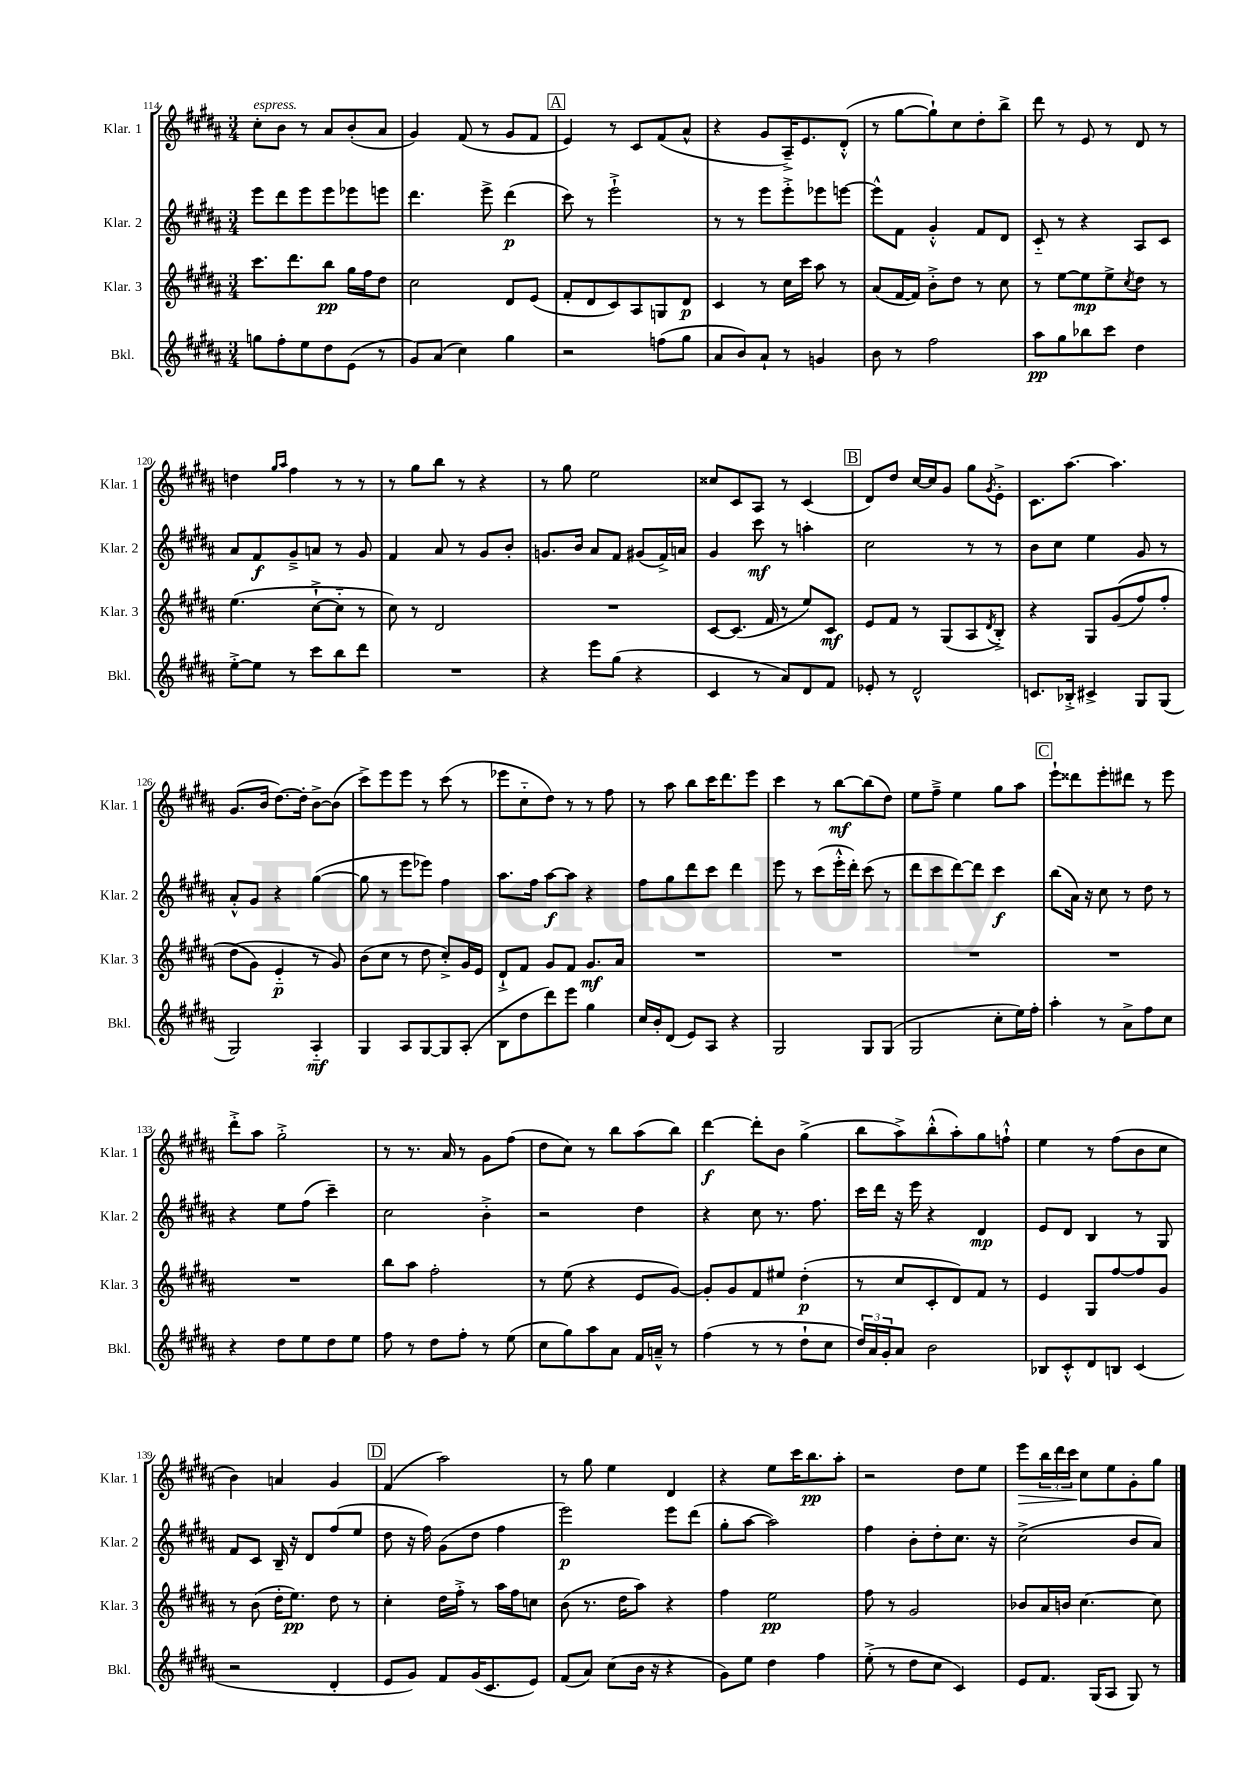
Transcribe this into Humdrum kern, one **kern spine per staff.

**kern	**kern	**kern	**kern
*staff4	*staff3	*staff2	*staff1
*clefG2	*clefG2	*clefG2	*clefG2
*k[f#c#g#d#a#]	*k[f#c#g#d#a#]	*k[f#c#g#d#a#]	*k[f#c#g#d#a#]
*M3/4	*M3/4	*M3/4	*M3/4
8gg\L	8.ccc#\L	8eee\L	8cc#'\L
8ff#'\	.	8ddd#\	8b\J
.	8.ddd#\	.	.
8ee\	.	8eee\	8r
8dd#\	8bb\J	8eee\	8a#/L
(8e\J	16gg#\LL	8eee-\	(8b'/
.	16ff#\J	.	.
8r	8dd#\J	8eee\J	8a#/J
=	=	=	=
8g#/L)	2cc#\	4.ddd#\	4g#/)
(8a#/J	.	.	.
4cc#\)	.	.	(8f#/
.	.	8eee^\	8r
4gg#\	8d#/L	(4ddd#\	8g#/L
.	(8e/J	.	8f#/J
=	=	=	=
2r	8f#'/L	8ccc#\)	4e/)
.	8d#/	8r	.
.	8c#/)	2eee`^\	8r
.	8A#/	.	8c#/L
(8ff\L	8G/	.	(8f#/
8gg#\J	8d#/J	.	8a#^^/J
=	=	=	=
8a#/L	4c#/	8r	4r
8b/)	.	8r	.
8a#`/J	8r	8eee\L	8g#/L
8r	16cc#\LL	8eee'^\	16A#~^/K)
.	16ccc#\JJ	.	8.e/
4g/	8aa#\	8eee-\	.
.	8r	[8eee\J	(8d#'^^/J
=	=	=	=
8b\	(8a#/L	8eee^^\]L	8r
8r	[16f#/L	8f#\J	[8gg#\L
.	16f#/]JJ)	.	.
2ff#\	8b'^\L	4g#'^^/	8gg#`\])
.	8dd#\J	.	8cc#\
.	8r	8f#/L	8dd#'\
.	8cc#\	8d#/J	8bb^\J
=	=	=	=
8aa#\L	8r	8c#'~/	8ddd#\
8gg#\	[8ee\L	8r	8r
8bb-\	8ee\]	4r	8e/
8ccc#\J	8ee^\	.	8r
.	8qcc#/	.	.
4dd#\	8dd#\J	8A#/L	8d#/
.	8r	8c#/J	8r
=	=	=	=
[8ee'^\L	(4.ee\	8a#/L	4dd\
8ee\]J	.	8f#/	.
.	.	.	16qqgg#/LL
.	.	.	16qqaa#/JJ
8r	.	8g#~^/	4ff#\
8ccc#\L	[8cc#`^\L	8a/J	.
8bb\	8cc#'~\]J	8r	8r
8ddd#\J	8r	8g#/	8r
=	=	=	=
2.r	8cc#\)	4f#/	8r
.	8r	.	8gg#\L
.	2d#/	8a#/	8bb\J
.	.	8r	8r
.	.	8g#/L	4r
.	.	8b'/J	.
=	=	=	=
4r	2.r	8.g/L	8r
.	.	.	8gg#\
.	.	16b/Jk	.
8eee\L	.	8a#/L	2ee\
(8gg#\J	.	8f#/J	.
4r	.	(8g#/L	.
.	.	16f#^/L)	.
.	.	16a/JJ	.
=	=	=	=
4c#/	[8c#/L	4g#/	8cc##/L
.	(8.c#/]J	.	8c#/
8r	.	8ccc#\	8A#/J
.	16f#/	.	.
8a#/L)	8r	8r	8r
8d#/	8ee/L)	4aa'\	(4c#/
8f#/J	8c#/J	.	.
=	=	=	=
8e-'/	8e/L	2cc#\	8d#/L)
8r	8f#/J	.	8dd#/J
2d#^^/	8r	.	[16cc#/LL
.	.	.	16cc#/]J
.	(8G#/L	.	8g#/J
.	8A#/	8r	8gg#\L
.	8qd#/	.	8qg#/
.	8B'^/J)	8r	8e'^\J
=	=	=	=
8.c/L	4r	8b\L	8.c#\L
.	.	8cc#\J	.
16B-'^/Jk	.	.	[8.aa#\J
4c#^/	8G#/L	4ee\	.
.	&((8g#/	.	4.aa#\]
8G#/L	8ff#/)	8g#/	.
(8G#/J	8ff#'/J	8r	.
=	=	=	=
2G#/)	(8dd#\L	8a#'^^/L	(8.g#/L
.	8g#\J&)	8g#/J	.
.	.	.	16b/Jk
.	4e'~/	4r	[8.dd#\L)
.	.	.	16dd#'\]Jk
4A#'~/	8r	([4gg#\	[8b^\L
.	8g#/)	.	(8b\]J
=	=	=	=
4G#/	(8b\L	8gg#\]	8ccc#^\L)
.	8cc#\J	8r	8eee\
8A#/L	8r	8eee\L	8eee\J
[8G#/	8dd#\	8eee-\J)	8r
8G#/]	8cc#'^/L)	4ff#\	(8ccc#\
(8A#'/J	16g#/L	.	8r
.	16e/JJ	.	.
=	=	=	=
8B\L	8d#`^/L	8.aa#\L	8eee-\L
8dd#\	8f#/J	.	8cc#'~\
.	.	16ff#\Jk	.
8ddd#\)	8g#/L	[8aa#\L	8dd#\J)
8eee\J	8f#/J	8aa#\]J	8r
4gg#\	8.g#/L	4r	8r
.	.	.	8ff#\
.	16a#/Jk	.	.
=	=	=	=
16cc#/LL	2.r	8ff#\L	8r
16b'/J	.	.	.
(8d#/J	.	8gg#\	8aa#\
8e/L)	.	8ddd#\	8bb\L
8A#/J	.	8ccc#\J	16ccc#\K
.	.	.	8.ddd#\
4r	.	4ddd#\	.
.	.	.	8eee\J
=	=	=	=
2G#/	2.r	8eee\	4ccc#\
.	.	8r	.
.	.	(8ccc#\L	8r
.	.	16eee'^^\L	[8bb\L
.	.	16ddd#'\JJ)	.
8G#/L	.	(8ccc#\	(8bb\]
(8G#/J	.	8r	8dd#\J)
=	=	=	=
2G#/	2.r	8ddd#\L	8ee\L
.	.	8ccc#\	8ff#~^\J
.	.	[8ddd#\)	4ee\
.	.	8ddd#\]J	.
8cc#'\L	.	4ccc#\	8gg#\L
16ee\L)	.	.	8aa#\J
16ff#'\JJ	.	.	.
=	=	=	=
4aa#'\	2.r	(8bb\L	8eee`\L
.	.	16a#\Jk)	8ddd##\
.	.	16r	.
8r	.	8cc#\	8eee'\
8a#^\L	.	8r	8ddd#\J
8ff#\	.	8dd#\	8r
8cc#\J	.	8r	8eee\
=	=	=	=
4r	2.r	4r	8ddd#'^\L
.	.	.	8aa#\J
8dd#\L	.	8ee\L	2gg#'^\
8ee\	.	(8ff#\J	.
8dd#\	.	4ccc#~\)	.
8ee\J	.	.	.
=	=	=	=
8ff#\	8bb\L	2cc#\	8r
8r	8aa#\J	.	8.r
8dd#\L	2ff#'\	.	.
.	.	.	16a#/
8ff#'\J	.	.	8r
8r	.	4b'^\	8g#\L
(8ee\	.	.	(8ff#\J
=	=	=	=
8cc#\L	8r	2r	8dd#\L
8gg#\)	(8ee\	.	8cc#\J)
8aa#\	4r	.	8r
8a#\J	.	.	8bb\L
16f#/LL	8e/L	4dd#\	(8aa#\
16a~^^/JJ	.	.	.
8r	[8g#/J)	.	8bb\J)
=	=	=	=
(4ff#\	8g#'/]L	4r	[4ddd#\
.	8g#/	.	.
8r	8f#/	8cc#\	8ddd#'\]L
8r	8ee#/J	8.r	8b\J
8dd#`\L	(4dd#'\	.	(4gg#^\
.	.	8.ff#\	.
8cc#\J	.	.	.
=	=	=	=
24dd#/LL)	8r	16ccc#\LL	8bb\L
24a#/	.	.	.
.	.	16ddd#\JJ	.
24g#'/J	.	.	.
8a#/J	8cc#/L	16r	8aa#^\)
.	.	16eee\	.
2b\	8c#'/	4r	(8bb'^^\
.	8d#/)	.	8aa#'\)
.	8f#/J	4d#/	8gg#\
.	8r	.	8ff`^^\J
=	=	=	=
8B-/L	4e/	8e/L	4ee\
8c#'^^/	.	8d#/J	.
8d#/	8G#/L	4B/	8r
8B/J	[8ff#/	.	(8ff#\L
(4c#/	8ff#/]	8r	8b\
.	8g#/J	8G#/	8cc#\J
=	=	=	=
2r	8r	8f#/L	4b\)
.	(8b\	8c#/J	.
.	16dd#'\LK	16B~/	4a/
.	8.ee\J)	16r	.
.	.	8d#/L	.
4d#'/	8dd#\	(8ff#/	4g#/
.	8r	8ee/J	.
=	=	=	=
8e/L	4cc#'\	8dd#\	(4f#/
8g#/J)	.	16r	.
.	.	16ff#\)	.
8f#/L	16dd#\LL	(8g#\L	2aa#\)
.	16ff#'^\JJ	.	.
(16g#/K	8r	8dd#\J	.
8.c#/	.	.	.
.	16aa#\LL	4ff#\	.
.	16ff#\J	.	.
8e/J)	8cc\J	.	.
=	=	=	=
(8f#/L	(8b\	2eee\)	8r
8a#/J)	8.r	.	8gg#\
(8cc#\L	.	.	4ee\
.	16dd#\LK	.	.
16b\Jk	8aa#\J)	.	.
16r	.	.	.
4r	4r	8eee\L	4d#/
.	.	(8ddd#\J	.
=	=	=	=
8g#\L)	4ff#\	8gg#'\L	4r
8ee\J	.	[8aa#\J	.
4dd#\	2ee\	2aa#\])	8ee\L
.	.	.	16ccc#\K
.	.	.	8.bb\
4ff#\	.	.	.
.	.	.	8aa#'\J
=	=	=	=
(8ee'^\	8ff#\	4ff#\	2r
8r	8r	.	.
8dd#\L	2g#/	8b'\L	.
8cc#\J	.	8dd#'\	.
4c#/)	.	8.cc#\J	8dd#\L
.	.	.	8ee\J
.	.	16r	.
=	=	=	=
8e/L	8b-/L	(2cc#^\	8eee\L
8.f#/J	16a#/L	.	24bb\L
.	.	.	24ddd#\
.	16b/JJ	.	.
.	.	.	24ccc#\JJ
.	[4.cc#\	.	8cc#\L
(16G#/LK	.	.	.
8A#/J	.	.	8ee\
8G#/)	.	8b/L	8g#'\
8r	8cc#\]	8a#/J)	8gg#\J
==	==	==	==
*-	*-	*-	*-
